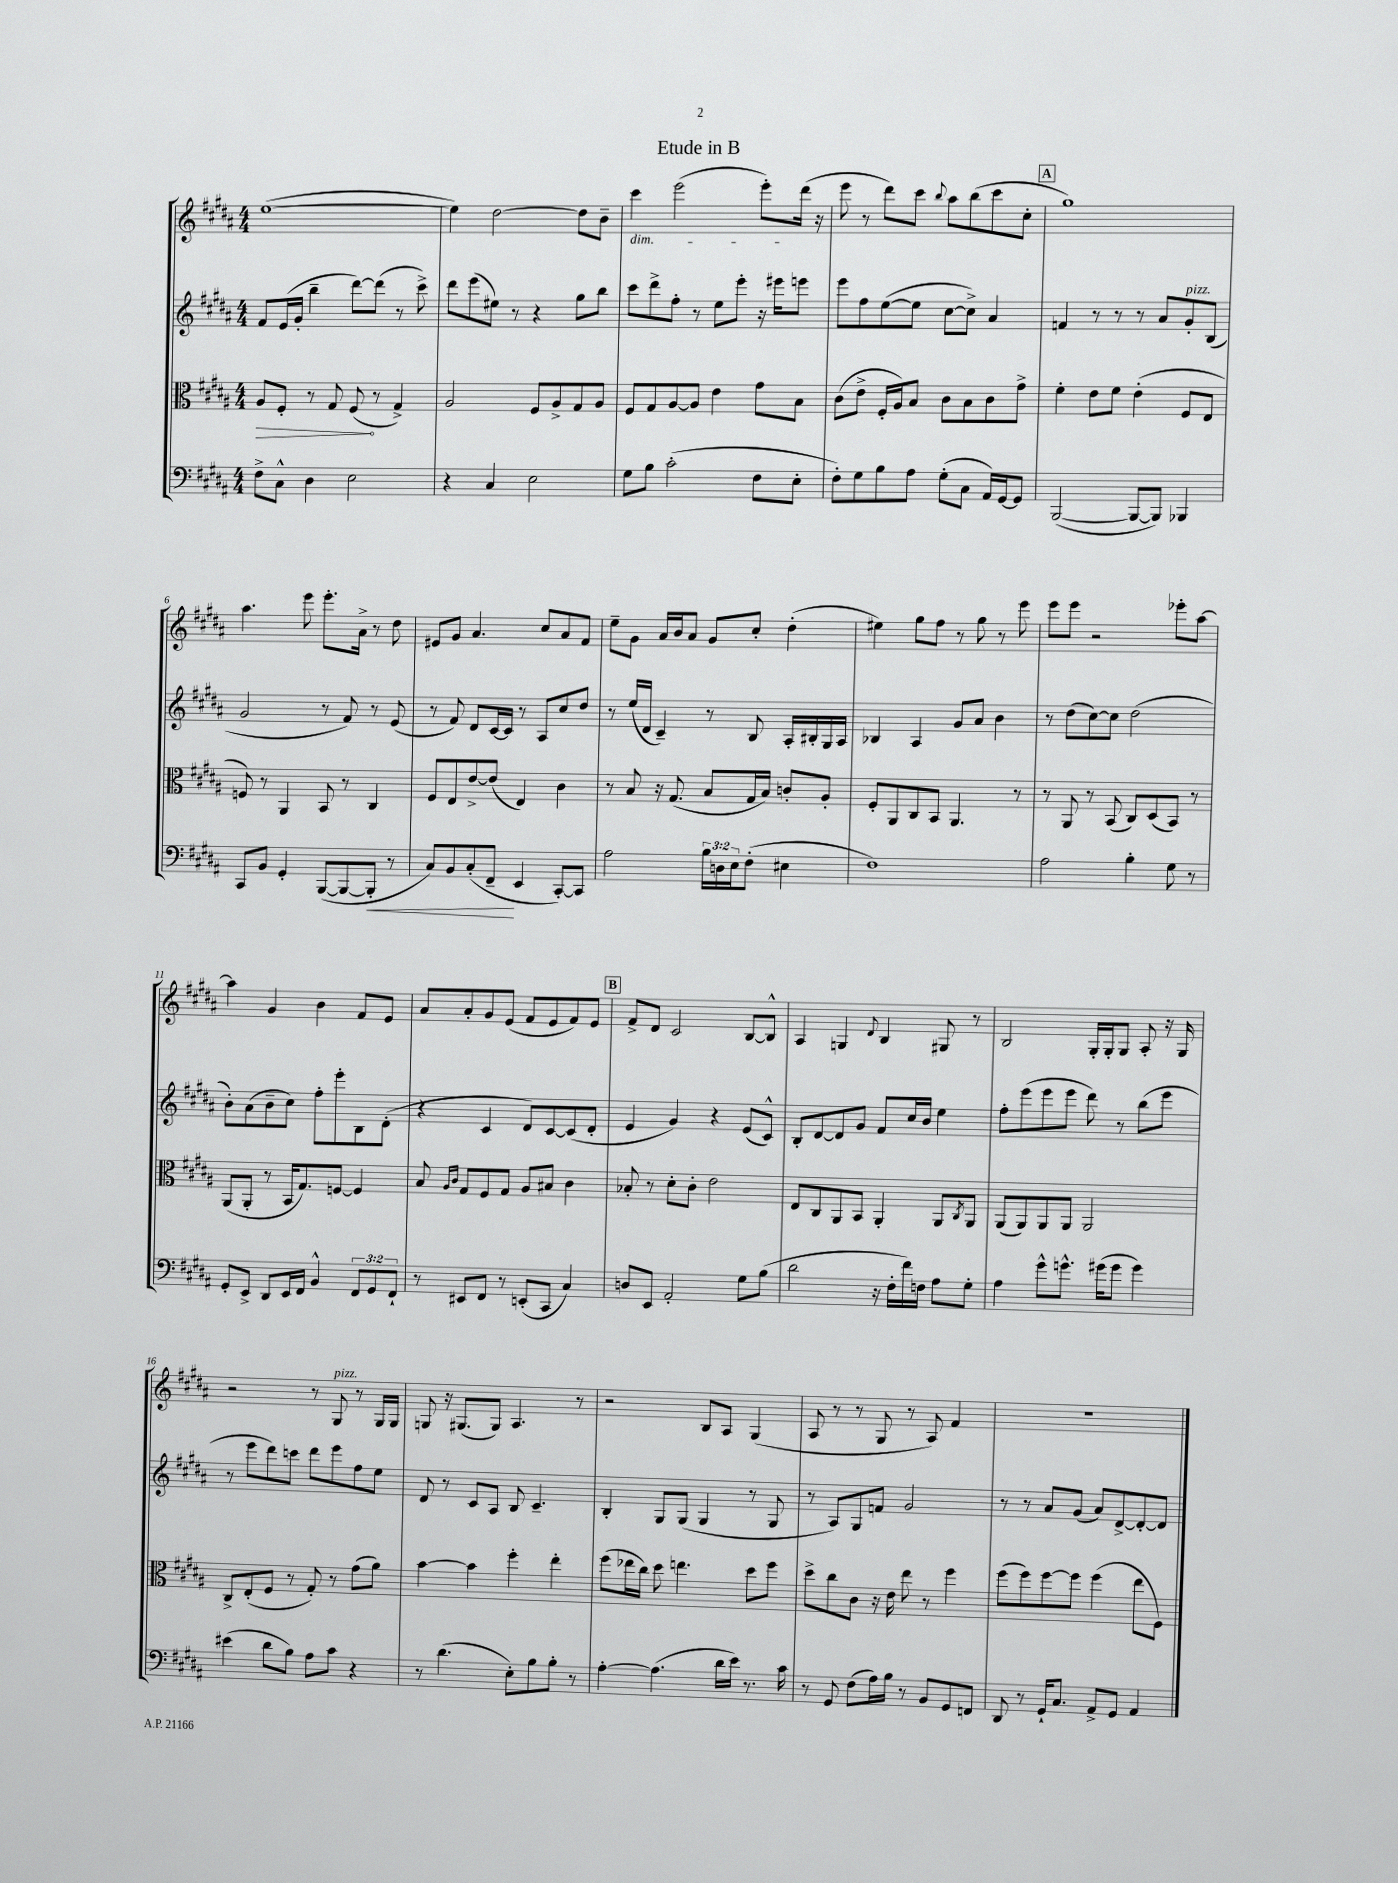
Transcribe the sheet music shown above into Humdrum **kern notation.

**kern	**dynam	**kern	**dynam	**kern	**kern
*part4	*part4	*part3	*part3	*part2	*part1
*staff4	*staff4	*staff3	*staff3	*staff2	*staff1
*clefF4	*	*clefC3	*	*clefG2	*clefG2
*k[f#c#g#d#a#]	*	*k[f#c#g#d#a#]	*	*k[f#c#g#d#a#]	*k[f#c#g#d#a#]
*M4/4	*	*M4/4	*	*M4/4	*M4/4
=1	=1	=1	=1	=1	=1
!	!	!	!LO:HP:b	!	!
8F#^\L	.	8A#/L	>	8f#/L	([1ee
8C#^^\J	.	8F#'/J	.	(16e/L	.
.	.	.	.	16g#'/JJ	.
4D#\	.	8r	.	4bb~\	.
.	.	8G#/	.	.	.
2E\	.	(8F#/	.	[8ddd#\L)	.
.	.	8r	]	(8ddd#\J]	.
.	.	4G#^/)	.	8r	.
.	.	.	.	8ccc#^\)	.
=2	=2	=2	=2	=2	=2
4r	.	2A#/	.	8ddd#\L	4ee\])
.	.	.	.	(8eee\	.
4C#/	.	.	.	8ee#X\J)	[2dd#\
.	.	.	.	8r	.
2E\	.	8F#/L	.	4r	.
.	.	8A#^/	.	.	.
.	.	8G#/	.	8gg#\L	8dd#\L]
.	.	8A#/J	.	8bb\J	8b~\J
=3	=3	=3	=3	=3	=3
!	!	!	!	!	!LO:TX:b:i:t=dim.
8G#\L	.	8F#/L	.	8ccc#\L	4ccc#\
8B\J	.	8G#/	.	8ddd#^\	.
(2c#'\	.	[8A#/	.	8ff#'\J	(2eee\
.	.	8A#/J]	.	8r	.
.	.	4e\	.	8ee\L	.
.	.	.	.	8eee'\J	.
8F#\L	.	8g#\L	.	16r	8eee'\L)
.	.	.	.	16eee#X\KL	.
8E'\J	.	8B\J	.	8eeen\J	(16ddd#\Jk
.	.	.	.	.	16r
=4	=4	=4	=4	=4	=4
8F#'\L)	.	(8c#\L	.	8eee\L	8eee\
8G#\	.	8e^\J	.	8ff#\	8r
8B\	.	16F#'/LL	.	([8ee\	8ddd#\L)
.	.	16A#/J)	.	.	.
8A#\J	.	8B/J	.	8ee\J]	8ccc#\J
.	.	.	.	.	8qqbb/
(8G#'\L	.	8c#\L	.	[8cc#\L	8aa#\L
8C#\J	.	8B\	.	8cc#^\J])	(8bb\
16AA#/LL)	.	8c#\	.	4a#/	8ccc#\
[16GG#/J	.	.	.	.	.
8GG#/J]	.	8g#^\J	.	.	8cc#'\J
!!LO:REH:place=s1:t=A
=5	=5	=5	=5	=5	=5
([2BBB/	.	4f#'\	.	4fn/	1gg#)
.	.	8e\L	.	8r	.
.	.	8f#\J	.	8r	.
8BBB/L_	.	(4e'\	.	8r	.
8BBB/J])	.	.	.	8a#/L	.
!	!	!	!	!LO:TX:a:i:t=pizz.	!
4BBB-X/	.	8F#/L	.	8g#'/	.
.	.	8E/J	.	(8B/J	.
!!LO:LB:g=z
=6	=6	=6	=6	=6	=6
8CC#/L	.	8Fn/)	.	2g#/	4.aa#\
8BB/J	.	8r	.	.	.
4GG#'/	.	4AA#/	.	.	.
.	.	.	.	.	8eee\
([8BBB/L	.	8BB/	.	8r	8.eee'\L
8BBB/_	.	8r	.	8f#/)	.
.	.	.	.	.	16a#^\Jk
!	!LO:HP:b	!	!	!	!
8BBB'/J]	<	4C#/	.	8r	8r
8r	.	.	.	(8e/	8dd#\
=7	=7	=7	=7	=7	=7
8C#/L)	.	8F#/L	.	8r	8e#X/L
8BB/	.	8E/	.	8f#/)	8g#/J
(8C#'/	.	[8e^/	.	8d#/L	4.a#/
8FF#~/J	.	(8e/J]	.	[16c#/L	.
.	.	.	.	16c#/JJ]	.
4EE/	[	4E/)	.	8r	.
.	.	.	.	8A#/L	8cc#/L
[8CC#'/L)	.	4c#\	.	8cc#/	8a#/
8CC#/J]	.	.	.	8dd#/J	8f#/J
=8	=8	=8	=8	=8	=8
2A#\	.	8r	.	8r	8ee~\L
.	.	8B/	.	(16ee/LL	8g#\J
.	.	.	.	16d#/JJ	.
.	.	16r	.	4c#~/)	16a#/LL
.	.	(8.G#/	.	.	16b/J
.	.	.	.	.	8a#/J
24B\LL	.	8B/L	.	8r	8g#/L
24Dn\	.	.	.	.	.
24E\J	.	.	.	.	.
(8F#'\J	.	16G#/L	.	8B/	8cc#'/J
.	.	16B/JJ)	.	.	.
4E#X\	.	8cn'/L	.	16A#'/LL	(4dd#'\
.	.	.	.	16B#X'/	.
.	.	8A#'/J	.	16G#/	.
.	.	.	.	16A#/JJ	.
=9	=9	=9	=9	=9	=9
1F#)	.	8F#'/L	.	4B-X/	4ee#X\)
.	.	8AA#/	.	.	.
.	.	8C#/	.	4A#/	8gg#\L
.	.	8BB/J	.	.	8ff#\J
.	.	4.AA#/	.	8g#/L	8r
.	.	.	.	8a#/J	8gg#\
.	.	.	.	4b\	8r
.	.	8r	.	.	8eee\
=10	=10	=10	=10	=10	=10
2A#\	.	8r	.	8r	8eee\L
.	.	8AA#/	.	(8dd#\L	8eee\J
.	.	8r	.	[8cc#\)	2r
.	.	(8BB/	.	8cc#\J]	.
4B'\	.	8C#/L)	.	(2dd#\	.
.	.	(8D#/	.	.	.
8G#\	.	8BB/J)	.	.	8eee-X'\L
8r	.	8r	.	.	[8aa#\J
!!LO:LB:g=z
=11	=11	=11	=11	=11	=11
8GG#'/L	.	(8AA#/L	.	8b'\L)	4aa#\]
8EE^/J	.	8AA#'/J	.	(8a#\	.
8DD#/L	.	8r	.	8b~\	4g#/
16EE/L	.	16BB/KL	.	8cc#\J)	.
16FF#/JJ	.	8.G#/)	.	.	.
4BB^^/	.	.	.	8ff#'\L	4b\
.	.	[8Fn/J	.	8eee'\	.
12FF#/L	.	4F/]	.	8B\	8f#/L
12GG#/	.	.	.	.	.
.	.	.	.	(8d#'\J	8e/J
12FF#`/J	.	.	.	.	.
=12	=12	=12	=12	=12	=12
8r	.	8B/	.	4r	8a#/L
.	.	16qqA#/LL	.	.	.
.	.	16qqc#/JJ	.	.	.
8EE#X/L	.	8G#/L	.	.	8a#'/
8FF#/J	.	8F#/	.	4c#/	8g#/
8r	.	8G#/J	.	.	(8e/J
(8EEn'/L	.	8A#/L	.	8d#/L)	8f#/L
8CC#/J	.	8B#X/J	.	[8c#/	8e/
4C#/)	.	4c#\	.	(8c#/]	8f#/)
.	.	.	.	8d#'/J	8e/J
!!LO:REH:place=s1:t=B
=13	=13	=13	=13	=13	=13
8Dn/L	.	8B-X'/	.	4e/	8f#^/L
8EE/J	.	8r	.	.	8d#/J
2AA#'/	.	8d#'\L	.	4g#/)	2c#/
.	.	8c#'\J	.	.	.
.	.	2e\	.	4r	.
8G#\L	.	.	.	(8e/L	[8B/L
(8B\J	.	.	.	8c#^^/J)	8B^^/J]
=14	=14	=14	=14	=14	=14
2d#\	.	8E/L	.	8B'/L	4A#/
.	.	8C#/	.	[8d#/	.
.	.	8AA#/	.	8d#/]	4Gn/
.	.	8BB/J	.	8g#/J	.
.	.	.	.	.	8qqd#/
16r	.	4AA#'/	.	8f#/L	4B/
16F#'\LL	.	.	.	.	.
16f#\)	.	.	.	16cc#/L	.
16Fn\JJ	.	.	.	16b/JJ	.
8A#\L	.	8AA#/L	.	4ee\	8G#X/
.	.	8qC#/	.	.	.
8G#'\J	.	8AA#/J	.	.	8r
=15	=15	=15	=15	=15	=15
4A#\	.	(8AA#/L	.	8ff#'\L	2B/
.	.	8AA#/)	.	(8eee\	.
8g#^^\L	.	8AA#/	.	8eee\	.
8.gn^^\J	.	8AA#/J	.	8eee\J	.
.	.	2AA#/	.	8ddd#\)	16G#'/LL
(16g#X\KL	.	.	.	.	16G#'/J
8g#\J	.	.	.	8r	8G#/J
4g#\)	.	.	.	(8bb\L	8A#'/
.	.	.	.	8eee\J	16r
.	.	.	.	.	16G#/
!!LO:LB:g=z
=16	=16	=16	=16	=16	=16
(4e#X\	.	8C#^/L	.	8r	2r
.	.	(8E'/	.	8eee\L	.
8d#\L	.	8F#/J	.	8ddd#\)	.
8B\J)	.	8r	.	8cccn\J	.
8A#\L	.	8G#'/)	.	8ddd#\L	8r
!	!	!	!	!	!LO:TX:a:i:t=pizz.
8c#\J	.	8r	.	8eee\	8G#/
4r	.	(8g#\L	.	8ff#\	8r
.	.	8a#\J)	.	8ee\J	16G#/LL
.	.	.	.	.	16G#/JJ
=17	=17	=17	=17	=17	=17
8r	.	[4b\	.	8d#/	8Gn/
(4.d#\	.	.	.	8r	16r
.	.	.	.	.	(8.G#X/L
.	.	4b\]	.	8c#/L	.
.	.	.	.	8A#/J	8G#/J)
8E'\L)	.	4ff#'\	.	8B/	4.A#/
8B\	.	.	.	4.c#~/	.
8B'\J	.	4ee'\	.	.	.
8r	.	.	.	.	8r
=18	=18	=18	=18	=18	=18
[4A#'\	.	(8ff#\L	.	4B'/	2r
.	.	16ee-X\L	.	.	.
.	.	16cc#\JJ)	.	.	.
(4.A#\]	.	8dd#\	.	8G#/L	.
.	.	4.een\	.	(8G#/J	.
.	.	.	.	4G#/	8B/L
16d#\LL	.	.	.	.	8A#/J
16e\JJ)	.	.	.	.	.
8.r	.	8dd#\L	.	8r	(4G#/
.	.	8ff#\J	.	8G#/	.
16c#\	.	.	.	.	.
=19	=19	=19	=19	=19	=19
8r	.	8dd#^\L	.	8r	8A#/
8GG#/	.	8cc#\	.	8A#/L)	8r
(8F#\L	.	8c#\J	.	8G#/	8r
16A#\L)	.	16r	.	8fn/J	8G#/
16B\JJ	.	16e\	.	.	.
8r	.	8ee\	.	2g#/	8r
8BB/L	.	8r	.	.	8A#/)
8GG#/	.	4ff#\	.	.	4f#/
8FFn/J	.	.	.	.	.
=20	=20	=20	=20	=20	=20
8DD#/	.	(8ff#\L	.	8r	1r
8r	.	8ff#\)	.	8r	.
16GG#`/KL	.	[8ff#\	.	8a#/L	.
8.C#/J	.	.	.	.	.
.	.	8ff#\J]	.	(8g#/J	.
8AA#^/L	.	(4ff#\	.	8a#/L)	.
8GG#/J	.	.	.	[8d#^/	.
4AA#/	.	8ee\L	.	8d#'/_	.
.	.	8F#\J)	.	8d#/J]	.
==	==	==	==	==	==
*-	*-	*-	*-	*-	*-
